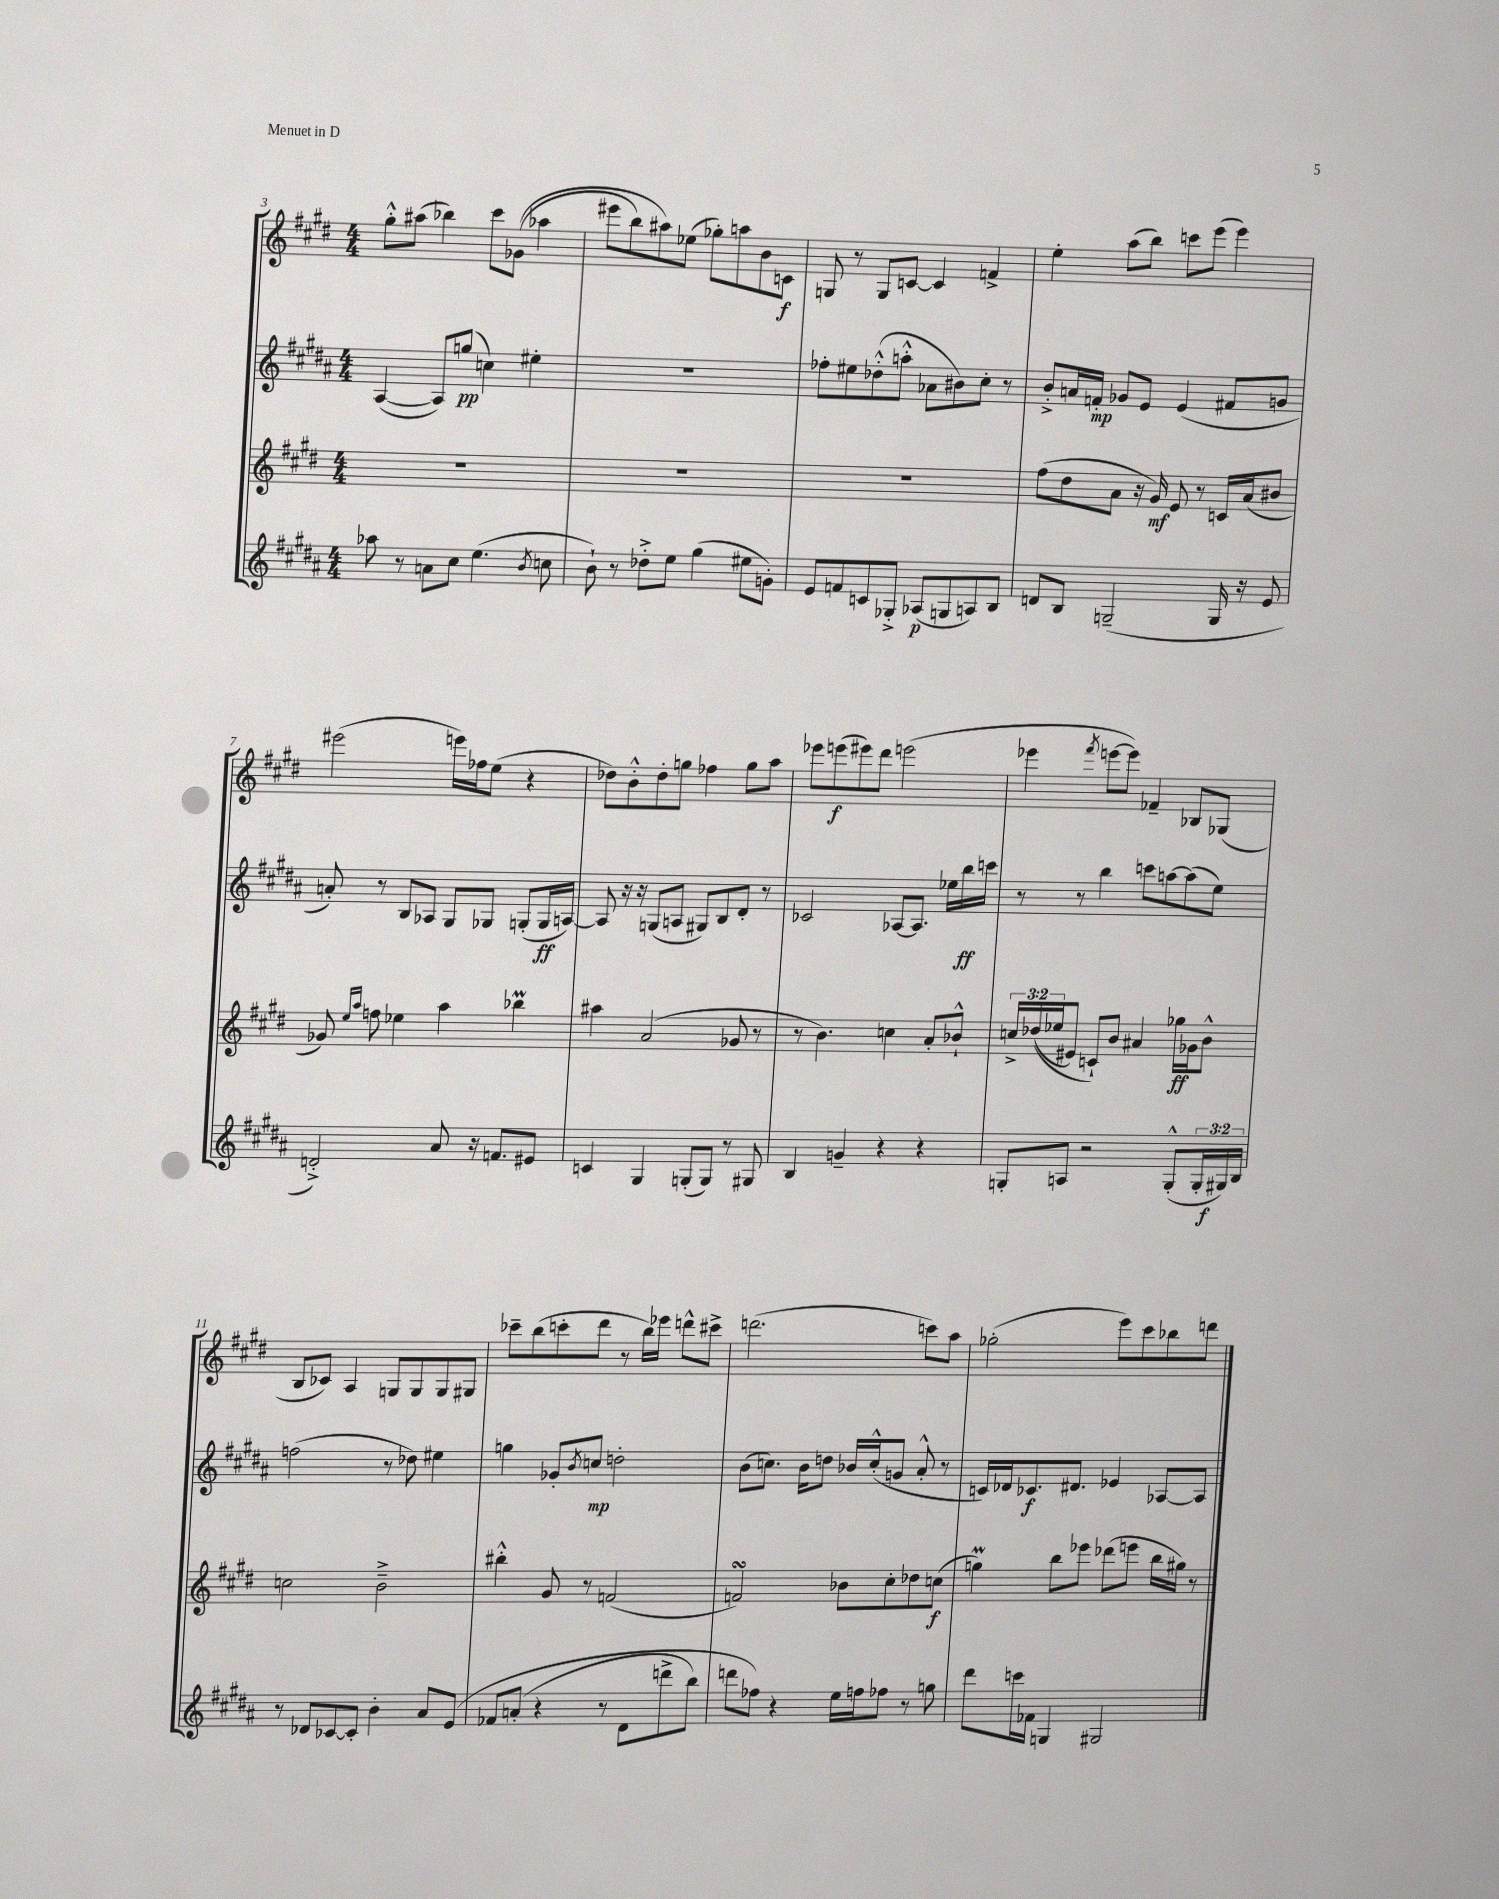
<<
\new StaffGroup <<
\new Staff = "s0" {
    \clef treble \key e \major \numericTimeSignature \time 4/4
    gis''8-.-^ ais''8( bes''4) cis'''8 ges'8(\( aes''4 |
    eis'''8 b''8) ais''8\) ees''8( ges''8-.) a''8 b'8 c'8\f |
    g8 r8 g8 c'8~ c'4 f'4-> |
    e''4-. a''8( b''8) c'''8 e'''8( e'''4) |
    eis'''2( e'''16) fes''16 e''8( r4 |
    des''8) b'8-.-^ des''8-. g''8 fes''4 g''8 a''8 |
    ees'''8 e'''8\f( eis'''8) dis'''8 e'''2( |
    ees'''4 \acciaccatura { fis'''8 } e'''8~ e'''8) fes'4-- bes8 ges8( |
    b8 ces'8) a4 g8 g8 g8 gis8 |
    ces'''8-- b''8( c'''8-. dis'''8 r8 b''16) ees'''16 d'''8-^ cis'''8-> |
    d'''2.( c'''8) a''8 |
    ges''2-.( e'''8) cis'''8 bes''8 d'''8 \bar "|." |
}
\new Staff = "s1" {
    \clef treble \key b \major \numericTimeSignature \time 4/4
    ais4~( ais8) g''8\pp( c''4) eis''4-. |
    R1 |
    fes''8-. eis''8 des''8-.-^( a''8-.-^ aes'8 bis'8) cis''8-. r8 |
    b'8-.-> a'16 f'16-.\mp ges'8 e'8 e'4( fis'8 g'8 |
    a'8-.) r8 b8 aes8 gis8 ges8 g8-.( g16\ff a16~) |
    a8 r16 r16 g8( a8 gis8) b8 dis'8-. r8 |
    ces'2 aes8~ aes8. ees''16 b''16\ff c'''16 |
    r8 r8 b''4 c'''8 a''8~ a''8( e''8) |
    f''2( r8 des''8) eis''4 |
    g''4 ges'8-. \acciaccatura { b'8 } c''8\mp d''2-. |
    b'8( c''8.) b'16 d''8 bes'16 c''16-.-^( g'8 ais'8-.-^ r8 |
    c'16) des'16 ces'8.\f dis'8. ees'4 aes8~ aes8 \bar "|." |
}
\new Staff = "s2" {
    \clef treble \key e \major \numericTimeSignature \time 4/4 \override Staff.TupletNumber.text = #tuplet-number::calc-fraction-text
    R1 |
    R1 |
    R1 |
    fis''8( dis''8 a'8 r16 gis'16\mf) e'8 r8 c'16 a'16( bis'8 |
    ges'8) \grace { e''16 a''16 } f''8 ees''4 a''4 bes''4\prall |
    ais''4 a'2( ges'8 r8 |
    r8 b'4.) c''4 a'8-. bes'8-!-^ |
    \tuplet 3/2 { c''16-> des''16(\( ees''16 } eis'8) c'8-!\) b'8 ais'4 ges''16\ff ges'16 b'8-^ |
    c''2 b'2---> |
    bis''4-.-^ gis'8 r8 f'2( |
    f'2\turn) bes'8 cis''8-. des''8 c''8\f( |
    g''4\prall) b''8 ees'''8 des'''8( e'''8 b''16 gis''16) r8 \bar "|." |
}
\new Staff = "s3" {
    \clef treble \key b \major \numericTimeSignature \time 4/4 \override Staff.TupletNumber.text = #tuplet-number::calc-fraction-text
    aes''8 r8 a'8 cis''8 e''4.( \acciaccatura { b'8 } c''8 |
    b'8-!) r8 des''8-.-> e''8 gis''4( eis''8 g'8-.) |
    e'8 f'8 c'8 ges8-.-> aes8\p( g8 a8) b8 |
    d'8 b8 g2--( g16 r16 e'8 |
    d'2-.->) ais'8 r16 f'8. eis'8 |
    c'4 gis4 g8-.( g8) r8 gis8 |
    b4 g'4-- r4 r4 |
    g8-. a8 r2 g8-.-^( \tuplet 3/2 { g16-. gis16\f) b16 } |
    r8 des'8 ces'8~ ces'8-. b'4-. ais'8 e'8\( |
    fes'8 a'8-.( r4 r8 dis'8 d'''8-> b''8) |
    d'''8 fes''8\) r4 e''16 f''16 fes''8 r8 g''8 |
    dis'''8 c'''16 fes'16 g4 gis2 \bar "|." |
}
>>
>>
\layout { \context { \Score currentBarNumber = #3 } }
